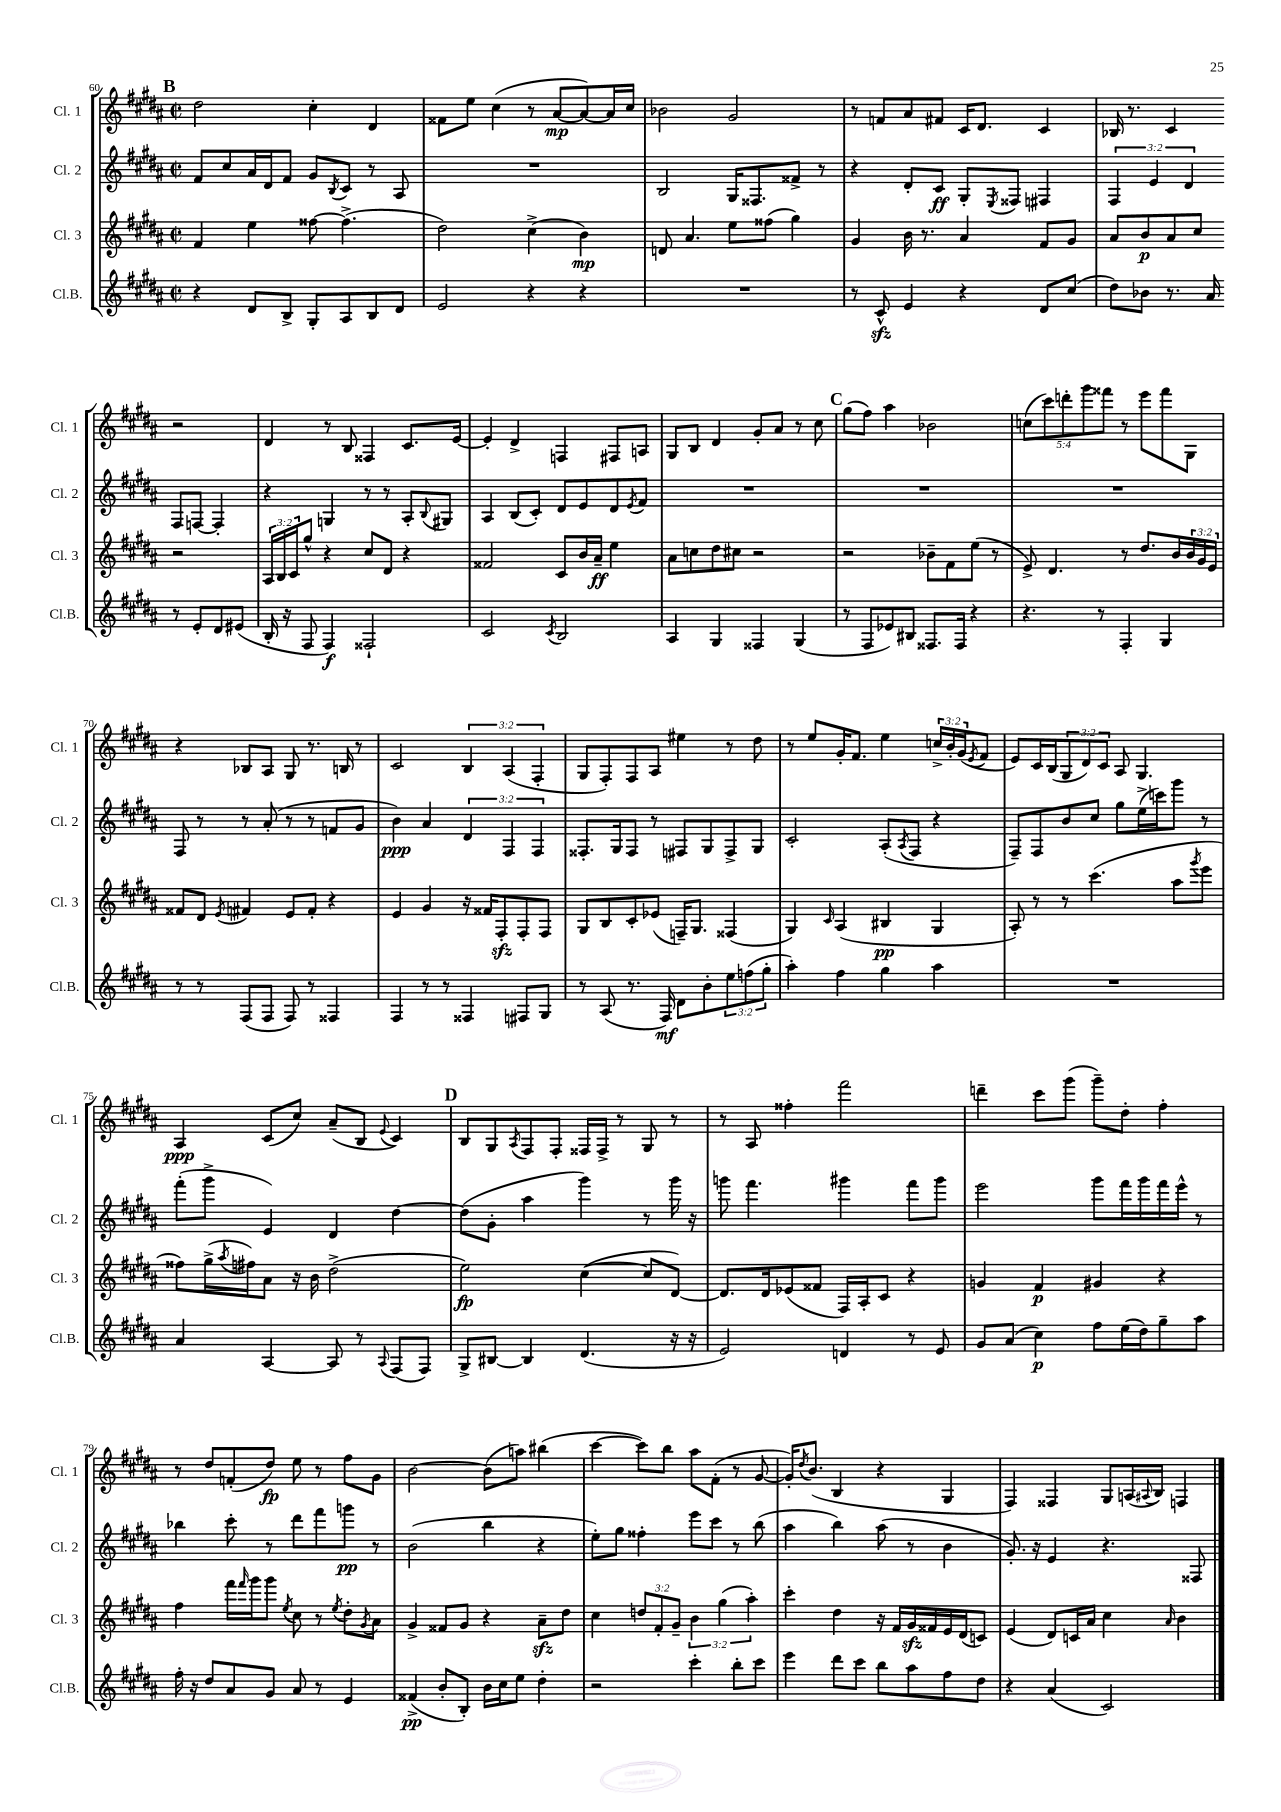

**kern	**dynam	**kern	**dynam	**kern	**dynam	**kern	**dynam
*part4	*part4	*part3	*part3	*part2	*part2	*part1	*part1
*staff4	*staff4	*staff3	*staff3	*staff2	*staff2	*staff1	*staff1
*I"Cl.B.	*	*I"Cl. 3	*	*I"Cl. 2	*	*I"Cl. 1	*
*I'Cl.B.	*	*I'Cl. 3	*	*I'Cl. 2	*	*I'Cl. 1	*
*clefG2	*	*clefG2	*	*clefG2	*	*clefG2	*
*k[f#c#g#d#a#]	*	*k[f#c#g#d#a#]	*	*k[f#c#g#d#a#]	*	*k[f#c#g#d#a#]	*
*M2/2	*	*M2/2	*	*M2/2	*	*M2/2	*
*met(c|)	*	*met(c|)	*	*met(c|)	*	*met(c|)	*
!!LO:REH:place=s1:t=B
=60	=60	=60	=60	=60	=60	=60	=60
4r	.	4f#/	.	8f#/L	.	2dd#\	.
.	.	.	.	8cc#/	.	.	.
8d#/L	.	4ee\	.	16a#/L	.	.	.
.	.	.	.	16d#/J	.	.	.
8B^/J	.	.	.	8f#/J	.	.	.
8G#'/L	.	[8ff##X\	.	8g#/L	.	4cc#'\	.
.	.	.	.	8qB/	.	.	.
8A#/	.	(4.ff##^\]	.	8c#/J	.	.	.
8B/	.	.	.	8r	.	4d#/	.
8d#/J	.	.	.	8A#/	.	.	.
=61	=61	=61	=61	=61	=61	=61	=61
2e/	.	2dd#\)	.	1r	.	8f##X\L	.
.	.	.	.	.	.	8ee\J	.
.	.	.	.	.	.	(4cc#\	.
4r	.	(4cc#^\	.	.	.	8r	.
.	.	.	.	.	.	[8a#/L	mp
4r	.	4b\)	mp	.	.	8a#/_)	.
.	.	.	.	.	.	16a#/L]	.
.	.	.	.	.	.	16cc#/JJ	.
=62	=62	=62	=62	=62	=62	=62	=62
1r	.	8dn/	.	2B/	.	2b-X\	.
.	.	4.a#/	.	.	.	.	.
.	.	8ee\L	.	16G#/KL	.	2g#/	.
.	.	.	.	8.F##X/	.	.	.
.	.	(8ff##X\J	.	.	.	.	.
.	.	4gg#\)	.	8f##X^/J	.	.	.
.	.	.	.	8r	.	.	.
=63	=63	=63	=63	=63	=63	=63	=63
8r	.	4g#/	.	4r	.	8r	.
8c#zz^^/	.	.	.	.	.	8fn/L	.
4e/	.	16b\	.	8d#'/L	.	8a#/	.
.	.	8.r	.	.	.	.	.
.	.	.	.	8c#/J	ff	8f#X/J	.
4r	.	4a#/	.	8G#'/L	.	16c#/KL	.
.	.	.	.	.	.	8.d#/J	.
.	.	.	.	8qE/	.	.	.
.	.	.	.	8F##X/J	.	.	.
8d#/L	.	8f#/L	.	4F#X/	.	4c#/	.
(8cc#/J	.	8g#/J	.	.	.	.	.
=64	=64	=64	=64	=64	=64	=64	=64
8dd#\L)	.	8a#/L	.	6F#/	.	16B-X/	.
.	.	.	.	.	.	8.r	.
8b-X\J	.	8b/	p	.	.	.	.
.	.	.	.	6e/	.	.	.
8.r	.	8a#/	.	.	.	4c#/	.
.	.	.	.	6d#/	.	.	.
.	.	8cc#/J	.	.	.	.	.
16a#/	.	.	.	.	.	.	.
8r	.	2r	.	8F#/L	.	2r	.
8e'/L	.	.	.	[8Fn/J	.	.	.
8d#/	.	.	.	4F'/]	.	.	.
(8e#X/J	.	.	.	.	.	.	.
!!LO:LB:g=z
=65	=65	=65	=65	=65	=65	=65	=65
16B'/	.	24A#/LL	.	4r	.	4d#/	.
.	.	24B/	.	.	.	.	.
16r	.	.	.	.	.	.	.
.	.	24c#/J	.	.	.	.	.
8F#/	.	8gg#^^/J	.	.	.	.	.
4F#/)	f	4r	.	4Gn/	.	8r	.
.	.	.	.	.	.	8B/	.
2F##X`/	.	8cc#/L	.	8r	.	4F##X/	.
.	.	8d#/J	.	8r	.	.	.
.	.	4r	.	8A#'/L	.	8.c#/L	.
.	.	.	.	8qqB/	.	.	.
.	.	.	.	8G#X/J	.	.	.
.	.	.	.	.	.	[16e/Jk	.
=66	=66	=66	=66	=66	=66	=66	=66
2c#/	.	2f##X/	.	4A#/	.	4e'/]	.
.	.	.	.	(8B/L	.	4d#^/	.
.	.	.	.	8c#'/J)	.	.	.
8qc#/	.	.	.	.	.	.	.
2B/	.	8c#/L	.	8d#/L	.	4Fn/	.
.	.	16b/L	.	8e/	.	.	.
.	.	16a#~/JJ	ff	.	.	.	.
.	.	4ee\	.	8d#/	.	8F#X/L	.
.	.	.	.	8qe/	.	.	.
.	.	.	.	8f#/J	.	8An/J	.
=67	=67	=67	=67	=67	=67	=67	=67
4A#/	.	8a#\L	.	1r	.	8G#/L	.
.	.	8ccn\	.	.	.	8B/J	.
4G#/	.	8dd#\	.	.	.	4d#/	.
.	.	8cc#X\J	.	.	.	.	.
4F##X/	.	2r	.	.	.	8g#'/L	.
.	.	.	.	.	.	8a#/J	.
(4G#/	.	.	.	.	.	8r	.
.	.	.	.	.	.	8cc#\	.
!!LO:REH:place=s1:t=C
=68	=68	=68	=68	=68	=68	=68	=68
8r	.	2r	.	1r	.	(8gg#\L	.
8F#/L	.	.	.	.	.	8ff#\J)	.
8e-X/)	.	.	.	.	.	4aa#\	.
8B#X/J	.	.	.	.	.	.	.
8.F##X/L	.	8b-X~\L	.	.	.	2b-X\	.
.	.	8f#\	.	.	.	.	.
16F##/Jk	.	.	.	.	.	.	.
4r	.	(8ee\J	.	.	.	.	.
.	.	8r	.	.	.	.	.
=69	=69	=69	=69	=69	=69	=69	=69
4.r	.	8e^/)	.	1r	.	(10ccn\L	.
.	.	.	.	.	.	10ccc#\)	.
.	.	4.d#/	.	.	.	.	.
.	.	.	.	.	.	10dddn'\	.
.	.	.	.	.	.	10ggg#\	.
8r	.	.	.	.	.	.	.
.	.	.	.	.	.	10fff##X\J	.
4F#'/	.	8r	.	.	.	8r	.
.	.	8.dd#/L	.	.	.	8eee\L	.
4G#/	.	.	.	.	.	8fff##\	.
.	.	16b/L	.	.	.	.	.
.	.	24b/	.	.	.	8G#\J	.
.	.	24g#/	.	.	.	.	.
.	.	24e/JJ	.	.	.	.	.
!!LO:LB:g=z
=70	=70	=70	=70	=70	=70	=70	=70
8r	.	8f##X/L	.	8F#/	.	4r	.
8r	.	8d#/J	.	8r	.	.	.
.	.	8qe/	.	.	.	.	.
(8F#/L	.	4f#X/	.	8r	.	8B-X/L	.
8F#/J	.	.	.	(8a#'/	.	8A#/J	.
8F#/)	.	8e/L	.	8r	.	8G#/	.
8r	.	8f#'/J	.	8r	.	8.r	.
4F##X/	.	4r	.	8fn/L	.	.	.
.	.	.	.	.	.	16Bn/	.
.	.	.	.	8g#/J	.	8r	.
=71	=71	=71	=71	=71	=71	=71	=71
4F#/	.	4e/	.	4b\)	ppp	2c#/	.
8r	.	4g#/	.	4a#/	.	.	.
8r	.	.	.	.	.	.	.
4F##X/	.	16r	.	6d#/	.	6B/	.
.	.	16f##X/KL	.	.	.	.	.
.	.	8F#zz'/	.	.	.	.	.
.	.	.	.	6F#/	.	(6A#/	.
8F#X/L	.	8F#'/	.	.	.	.	.
.	.	.	.	6F#/	.	6F#'/	.
8G#/J	.	8F#/J	.	.	.	.	.
=72	=72	=72	=72	=72	=72	=72	=72
8r	.	8G#/L	.	8.F##X'/L	.	8G#/L	.
(8A#/	.	8B/	.	.	.	8F#'/)	.
.	.	.	.	16G#/k	.	.	.
8.r	.	8c#'/	.	8F##/J	.	8F#/	.
.	.	(8e-X/J	.	8r	.	8A#/J	.
16F#/)	mf	.	.	.	.	.	.
8d#\L	.	16Fn~/KL)	.	8F#X/L	.	4ee#X\	.
.	.	8.G#/J	.	.	.	.	.
8b'\	.	.	.	8G#/	.	.	.
12ee\	.	(4F##X/	.	8F#^/	.	8r	.
(12ffn\	.	.	.	.	.	.	.
.	.	.	.	8G#/J	.	8dd#\	.
12gg#'\J	.	.	.	.	.	.	.
=73	=73	=73	=73	=73	=73	=73	=73
4aa#'\)	.	4G#/)	.	2c#'/	.	8r	.
.	.	.	.	.	.	8ee/L	.
.	.	16qqc#/	.	.	.	.	.
4ff#\	.	(4A#/	.	.	.	16g#'/K	.
.	.	.	.	.	.	8.f#/J	.
4gg#\	.	4B#X/	pp	(8A#'/L	.	4ee\	.
.	.	.	.	8qA#/	.	.	.
.	.	.	.	8F#/J	.	.	.
4aa#\	.	4G#/	.	4r	.	24ccn^/LL	.
.	.	.	.	.	.	24b'/	.
.	.	.	.	.	.	(24g#/J	.
.	.	.	.	.	.	8qe/	.
.	.	.	.	.	.	8f#/J	.
=74	=74	=74	=74	=74	=74	=74	=74
1r	.	8A#'/)	.	8F#~/L)	.	8e/L)	.
.	.	8r	.	8F#/	.	16c#/L	.
.	.	.	.	.	.	(16B/J	.
.	.	8r	.	8b/	.	12G#/	.
.	.	.	.	.	.	12d#/)	.
.	.	(4.ccc#\	.	8cc#/J	.	.	.
.	.	.	.	.	.	12c#/J	.
.	.	.	.	8gg#\L	.	8A#/	.
.	.	.	.	(16ee^\L	.	4.G#/	.
.	.	.	.	16cccn\J)	.	.	.
.	.	8aa#\L	.	8ggg#\J	.	.	.
.	.	8qggg#/	.	.	.	.	.
.	.	8eee\J	.	8r	.	.	.
!!LO:LB:g=z
=75	=75	=75	=75	=75	=75	=75	=75
4a#/	.	8ff##X\L)	.	(8fff#'\L	.	4A#/	ppp
.	.	(16gg#^\L	.	8ggg#^\J	.	.	.
.	.	8qaa#/	.	.	.	.	.
.	.	16ff#X\J)	.	.	.	.	.
[4A#/	.	8a#\J	.	4e/)	.	(8c#/L	.
.	.	16r	.	.	.	8cc#/J)	.
.	.	16b\	.	.	.	.	.
8A#/]	.	(2dd#^\	.	4d#/	.	(8a#~/L	.
8r	.	.	.	.	.	8B/J	.
8qqA#/	.	.	.	.	.	8qqe/	.
(8F#/L	.	.	.	[4dd#\	.	4c#/)	.
8F#/J)	.	.	.	.	.	.	.
!!LO:REH:place=s1:t=D
=76	=76	=76	=76	=76	=76	=76	=76
8G#^/L	.	2ee\)	fp	(8dd#\L]	.	8B/L	.
[8B#X/J	.	.	.	8g#'\J	.	8G#/	.
.	.	.	.	.	.	8qA#/	.
4B#/]	.	.	.	4aa#\	.	8F#/	.
.	.	.	.	.	.	8F#'/J	.
(4.d#/	.	([4cc#\	.	4ggg#\)	.	16F##X/LL	.
.	.	.	.	.	.	16F##^/JJ	.
.	.	.	.	.	.	8r	.
.	.	8cc#/L]	.	8r	.	8G#/	.
16r	.	[8d#/J)	.	16ggg#\	.	8r	.
16r	.	.	.	16r	.	.	.
=77	=77	=77	=77	=77	=77	=77	=77
2e/)	.	8.d#/L]	.	8gggn\	.	8r	.
.	.	.	.	4.fff#\	.	8A#/	.
.	.	16d#/k	.	.	.	.	.
.	.	(8e-X/	.	.	.	4ff##X'\	.
.	.	8f##X/J	.	.	.	.	.
4dn/	.	16F#/LL)	.	4ggg#X\	.	2fff#\	.
.	.	16A#'/J	.	.	.	.	.
.	.	8c#/J	.	.	.	.	.
8r	.	4r	.	8fff#\L	.	.	.
8e/	.	.	.	8ggg#\J	.	.	.
=78	=78	=78	=78	=78	=78	=78	=78
8g#/L	.	4gn/	.	2eee\	.	4dddn~\	.
(8a#/J	.	.	.	.	.	.	.
4cc#\)	p	4f#/	p	.	.	8ccc#\L	.
.	.	.	.	.	.	(8ggg#\J	.
8ff#\L	.	4g#X/	.	8ggg#\L	.	8ggg#~\L)	.
(16ee\L	.	.	.	16fff#\L	.	8dd#'\J	.
16dd#\J)	.	.	.	16ggg#\	.	.	.
8gg#~\	.	4r	.	16fff#\	.	4ff#'\	.
.	.	.	.	16eee^^\JJ	.	.	.
8aa#\J	.	.	.	8r	.	.	.
!!LO:LB:g=z
=79	=79	=79	=79	=79	=79	=79	=79
16ff#'\	.	4ff#\	.	4bb-X\	.	8r	.
16r	.	.	.	.	.	.	.
8dd#/L	.	.	.	.	.	8dd#/L	.
8a#/	.	16fff#\LL	.	8ccc#'\	.	(8fn'/	.
.	.	16qqfff#/	.	.	.	.	.
.	.	16ggg#\J	.	.	.	.	.
8g#/J	.	8ggg#\J	.	8r	.	8dd#/J)	fp
.	.	8qee/	.	.	.	.	.
8a#/	.	8cc#\	.	8ddd#\L	.	8ee\	.
8r	.	8r	.	8fff#\	.	8r	.
.	.	8qee/	.	.	.	.	.
4e/	.	8dd#'\L	.	8gggn\J	pp	8ff#\L	.
.	.	8qg#/	.	.	.	.	.
.	.	8a#\J	.	8r	.	8g#\J	.
=80	=80	=80	=80	=80	=80	=80	=80
(4f##X^/	pp	4g#^/	.	(2b\	.	[2b\	.
8b'/L	.	8f##X/L	.	.	.	.	.
8B'/J)	.	8g#/J	.	.	.	.	.
16b\LL	.	4r	.	4bb\	.	(8b\L]	.
16cc#\J	.	.	.	.	.	.	.
8ee\J	.	.	.	.	.	8aan\J)	.
4dd#'\	.	8a#zz~\L	.	4r	.	(4bb#X\	.
.	.	8dd#\J	.	.	.	.	.
=81	=81	=81	=81	=81	=81	=81	=81
2r	.	4cc#\	.	8ee'\L)	.	[4ccc#\	.
.	.	.	.	8gg#\J	.	.	.
.	.	12ddn/L	.	4ff##X'\	.	8ccc#\L])	.
.	.	12f#'/	.	.	.	.	.
.	.	.	.	.	.	8bb\J	.
.	.	12g#~/J	.	.	.	.	.
4ccc#'\	.	6b\	.	8eee\L	.	8aa#\L	.
.	.	.	.	8ccc#\J	.	(8f#'\J	.
.	.	(6gg#\	.	.	.	.	.
8bb'\L	.	.	.	8r	.	8r	.
.	.	6aa#'\)	.	.	.	.	.
8ccc#\J	.	.	.	(8bb\	.	[8g#/	.
=82	=82	=82	=82	=82	=82	=82	=82
4eee\	.	4ccc#'\	.	4aa#\	.	16g#'/KL])	.
.	.	.	.	.	.	8qdd#/	.
.	.	.	.	.	.	(8.b/J	.
8ddd#\L	.	4dd#\	.	4bb\)	.	4B/	.
8ccc#\J	.	.	.	.	.	.	.
8bb\L	.	16r	.	(8aa#\	.	4r	.
.	.	16f#/LL	.	.	.	.	.
8aa#\	.	16g#zz/	.	8r	.	.	.
.	.	16f##X/	.	.	.	.	.
8ff#\	.	16e/	.	4b\	.	4G#/	.
.	.	(16d#/J	.	.	.	.	.
8dd#\J	.	8cn/J)	.	.	.	.	.
=83	=83	=83	=83	=83	=83	=83	=83
4r	.	(4e/	.	8.g#'/)	.	4F#/)	.
.	.	.	.	16r	.	.	.
(4a#/	.	8d#/L)	.	4e/	.	4F##X/	.
.	.	16cn/L	.	.	.	.	.
.	.	16a#/JJ	.	.	.	.	.
2c#/)	.	4cc#\	.	4.r	.	8G#/L	.
.	.	.	.	.	.	(16An/L	.
.	.	.	.	.	.	8qqA#X/	.
.	.	.	.	.	.	16B/JJ)	.
.	.	16qqa#/	.	.	.	.	.
.	.	4b\	.	.	.	4Fn/	.
.	.	.	.	8F##X/	.	.	.
==	==	==	==	==	==	==	==
*-	*-	*-	*-	*-	*-	*-	*-
